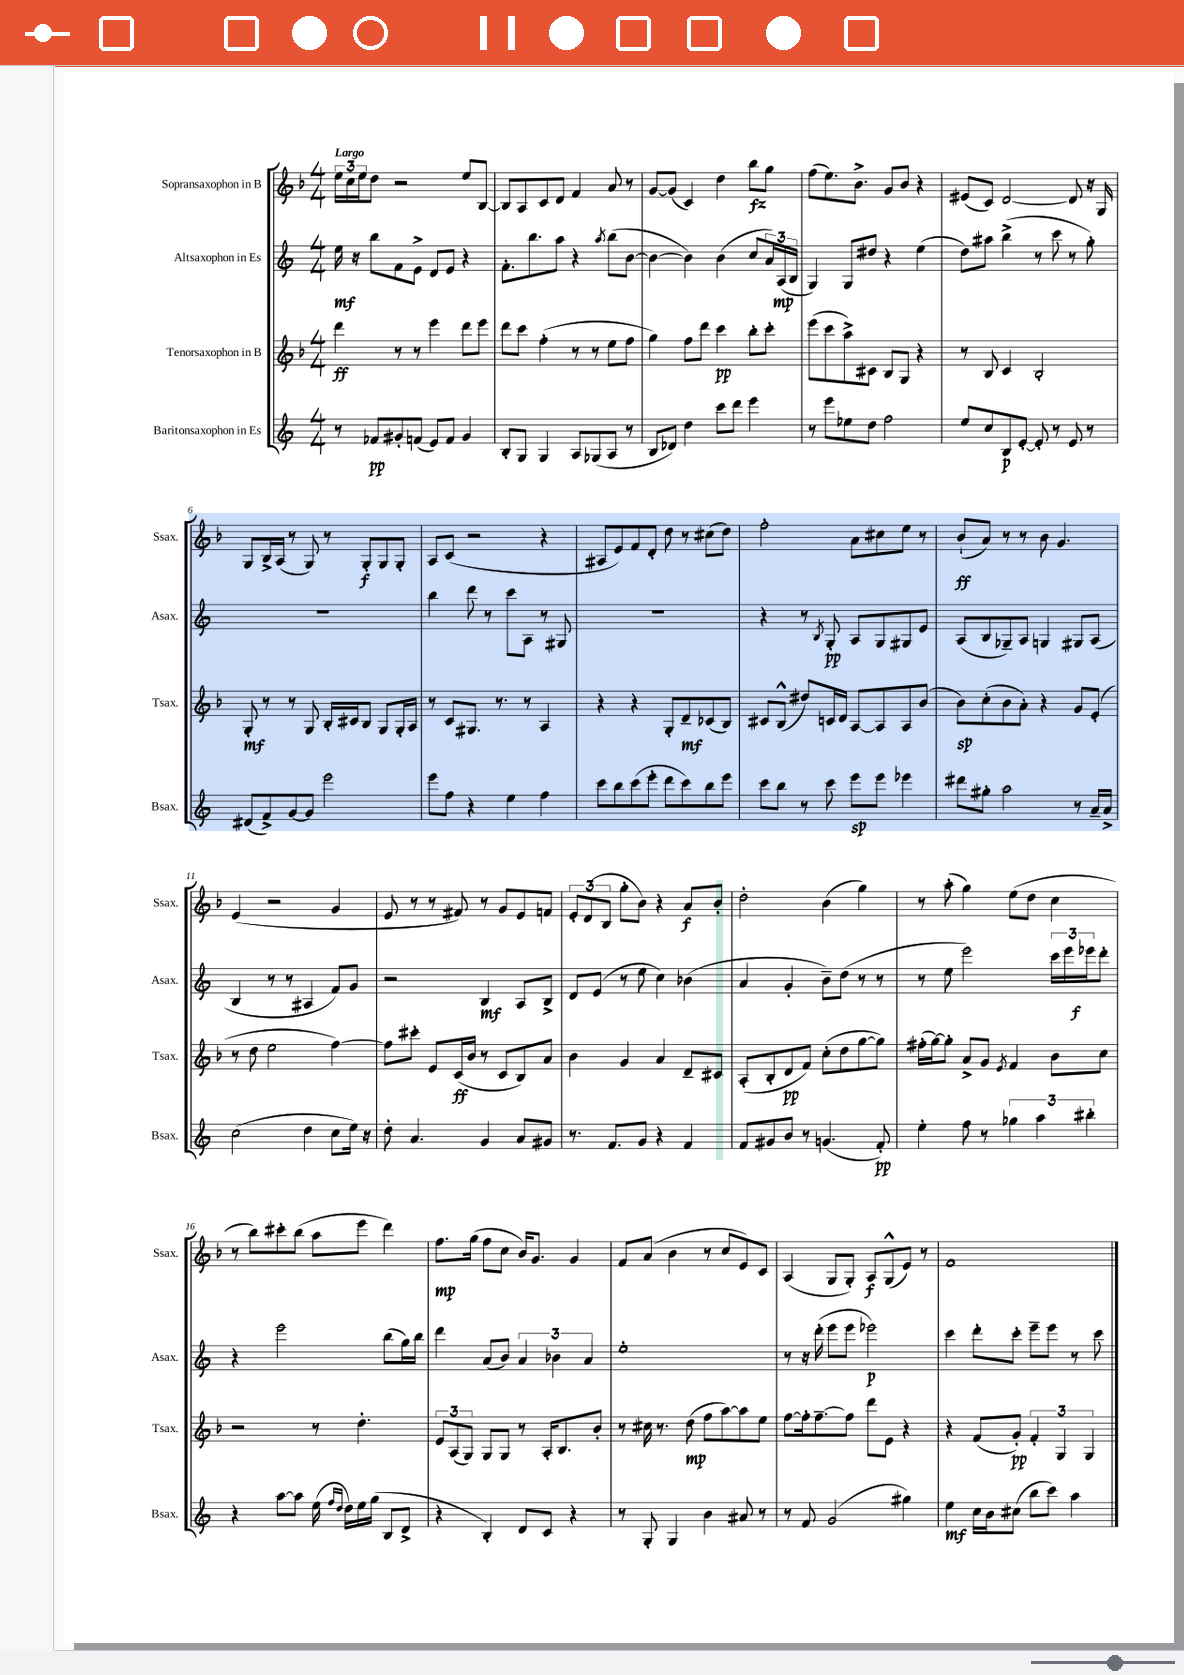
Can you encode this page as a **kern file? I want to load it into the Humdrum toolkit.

**kern	**kern	**kern	**kern
*staff4	*staff3	*staff2	*staff1
*clefG2	*clefG2	*clefG2	*clefG2
*k[]	*k[b-]	*k[]	*k[b-]
*M4/4	*M4/4	*M4/4	*M4/4
8r	4ddd	16ee	24ee
.	.	.	24cc
.	.	16r	.
.	.	.	24ee
8f-	.	8bb	8dd
8g#'	8r	8f	2r
(8f	8r	8e^	.
8e)	4eee	8d	.
8f	.	8e	.
4g#	8ddd	4r	8ee
.	8eee	.	[8B-
=	=	=	=
8B'	8ddd	8.f'	8B-]
8G	8ccc	.	8A
.	.	8.bb	.
4G	(4ff'	.	8c
.	.	8aa	8d
8A	8r	4r	4f
(8G-	8r	.	.
.	.	8qaa	.
8A	8ee	(8bb	8a
8r	8ff	[8b	8r
=	=	=	=
8B	4gg)	4b_	[8g
8d-)	.	.	(8g]
4dd	8ff	4b])	4c)
.	8ddd	.	.
8ccc	4ccc	(4b	4dd
8ddd	.	.	.
4eee	8bb-'	8cc	8bb-
.	8ccc'	24a)	8gg
.	.	(24A	.
.	.	24B	.
=	=	=	=
8r	(8eee	4G)	(8ff
8eee	8ccc	.	8.ee)
8ee-	8aa^)	8G	.
.	.	.	8.b-^
8dd	8c#	8dd#	.
2ff	8B-	4r	8g
.	8G	.	8b-
.	4r	(4ee	4r
=	=	=	=
8ee	8r	8dd)	(8e#
8cc	8B-	8aa#	8c)
8B	4c	(4bb^	[2d
[8e'	.	.	.
8e']	2B-'	8r	.
8r	.	8ccc	.
8e	.	8r	8d]
8r	.	8gg')	16r
.	.	.	16G
=	=	=	=
(8d#	8G'	1r	8G
8f^)	8r	.	16B-^
.	.	.	(16A
[8g	8r	.	8r
8g]	8G	.	8G)
2eee	16B-'	.	8r
.	16c#	.	.
.	8B-	.	8G'
.	8G	.	8G
.	16G'	.	8G'
.	16A	.	.
=	=	=	=
8eee	8r	4bb	8A
8ff	8c	.	(8c
4r	8.G#	8ddd	2r
.	.	8r	.
.	8.r	.	.
4ee	.	8ccc	.
.	8r	8A	.
4ff	4A	8r	4r
.	.	8G#	.
=	=	=	=
8ccc	4r	1r	8A#
8bb	.	.	8e)
(8ccc	4r	.	8f
8eee'	.	.	8d'
8ddd	8G'	.	8dd
8ccc)	8d~	.	8r
8bb	(8c-	.	(8cc#
8eee	8B-)	.	8dd)
=	=	=	=
8ccc	8c#	4r	2ff'
8bb	(8B-^^	.	.
8r	8dd#)	8r	.
.	.	8qB	.
8ccc	16c	8G'	.
.	16d	.	.
8eee	[8A	8A	8a
8eee	8A]	8G	8cc#
4eee-	8A	8G#	8ee
.	(8b-	8e	8r
=	=	=	=
8ddd#	8b-)	(8A	(8b-`
8gg#'	(8cc'	8B	8a)
2aa	8b-	8G-~)	8r
.	8a')	8A	8r
.	4r	4G	8b-
.	.	.	4.g
8r	8g	8G#	.
16a~	(8e'	(8A	.
16a^	.	.	.
=	=	=	=
(2cc	8r	4B	(4e
.	8dd	.	.
.	2ee	8r	2r
.	.	8r	.
4dd	.	4A#	.
8cc	[4ff)	8f)	4g
16ee)	.	8g	.
16r	.	.	.
=	=	=	=
8dd'	8ff]	2r	8e
4.a	8ccc#'	.	8r
.	8e	.	8r
.	(16c	.	8f#)
.	16b-	.	.
4g	8r	4B	8r
.	8c	.	8g
8a	8B-)	8A	8e
8g#	8a	8B^	8f
=	=	=	=
8.r	4b-	8d	12e'
.	.	.	(12d
.	.	(8e	.
.	.	.	12B-
8.f	.	.	.
.	4g	8r	8gg'
8g	.	8ee	8b-)
4r	4a	4cc)	4r
4f	8d~	(4b-	8a
.	8c#	.	8b-'
=	=	=	=
8f	(8A'	4a	2dd'
8g#	8B-'	.	.
8b	8d	4g'	.
8r	8f)	.	.
(4.g	(8cc'	8b~)	(4b-
.	8dd	(8dd	.
.	[8gg	8r	4gg)
8f')	8gg])	8r	.
=	=	=	=
4ee'	(16ff#'	8r	8r
.	[16gg)	.	.
.	8gg']	8ee	(8aa'
8ff	8a^	2eee)	4gg)
8r	8g	.	.
.	8qe	.	.
6gg-	4f	.	(8ee
.	.	.	8dd
6aa	.	.	.
.	8b-	24ccc	4cc
.	.	24eee	.
6bb#'	.	24eee-	.
.	8cc	8ddd'	.
=	=	=	=
4r	2r	4r	8r
.	.	.	8bb-)
[8aa	.	2eee	8ccc#'
8aa]	.	.	(8bb-
(16ee	8r	.	8aa
16qqff	.	.	.
16qqdd	.	.	.
16dd)	.	.	.
16ee	4.dd'	.	8eee
(16gg	.	.	.
8B	.	(8bb	4ddd)
8d^	.	16gg)	.
.	.	16bb	.
=	=	=	=
4r	12e	4ddd	8.ff
.	(12A	.	.
.	12G)	.	.
.	.	.	(16gg
4B')	8G	(8a	8ff
.	8G	8b)	8cc
8d	8r	6a	16b-)
.	.	.	8.g
8c	16A'	.	.
.	.	6b-	.
.	8.B-	.	.
4r	.	.	4g
.	.	6a	.
.	8b-'	.	.
=	=	=	=
8r	8r	1ee'	8f
8G'	16cc#	.	(8a
.	8.r	.	.
4G	.	.	4b-
.	(8dd	.	.
4b	8ff	.	8r
.	[8aa)	.	8cc
8a#	8aa]	.	8e)
8r	8ee	.	8c
=	=	=	=
8r	[8ff	8r	(4A
8f	16ff']	16r	.
.	[8.ff~	(16ddd'	.
(2g	.	8eee	8G
.	8ff]	8eee	8G')
.	8ddd	2eee-)	8A
.	8e	.	(8G^^
4gg#)	4r	.	8e)
.	.	.	8r
=	=	=	=
4ee	4r	4ccc	1f
16cc	(8f	8ddd'	.
16b	.	.	.
(8cc#	8g')	8ccc'	.
8bb	6f'	8eee~	.
8ccc)	.	8eee	.
.	6G	.	.
4aa	.	8r	.
.	6G	.	.
.	.	8ccc	.
==	==	==	==
*-	*-	*-	*-
